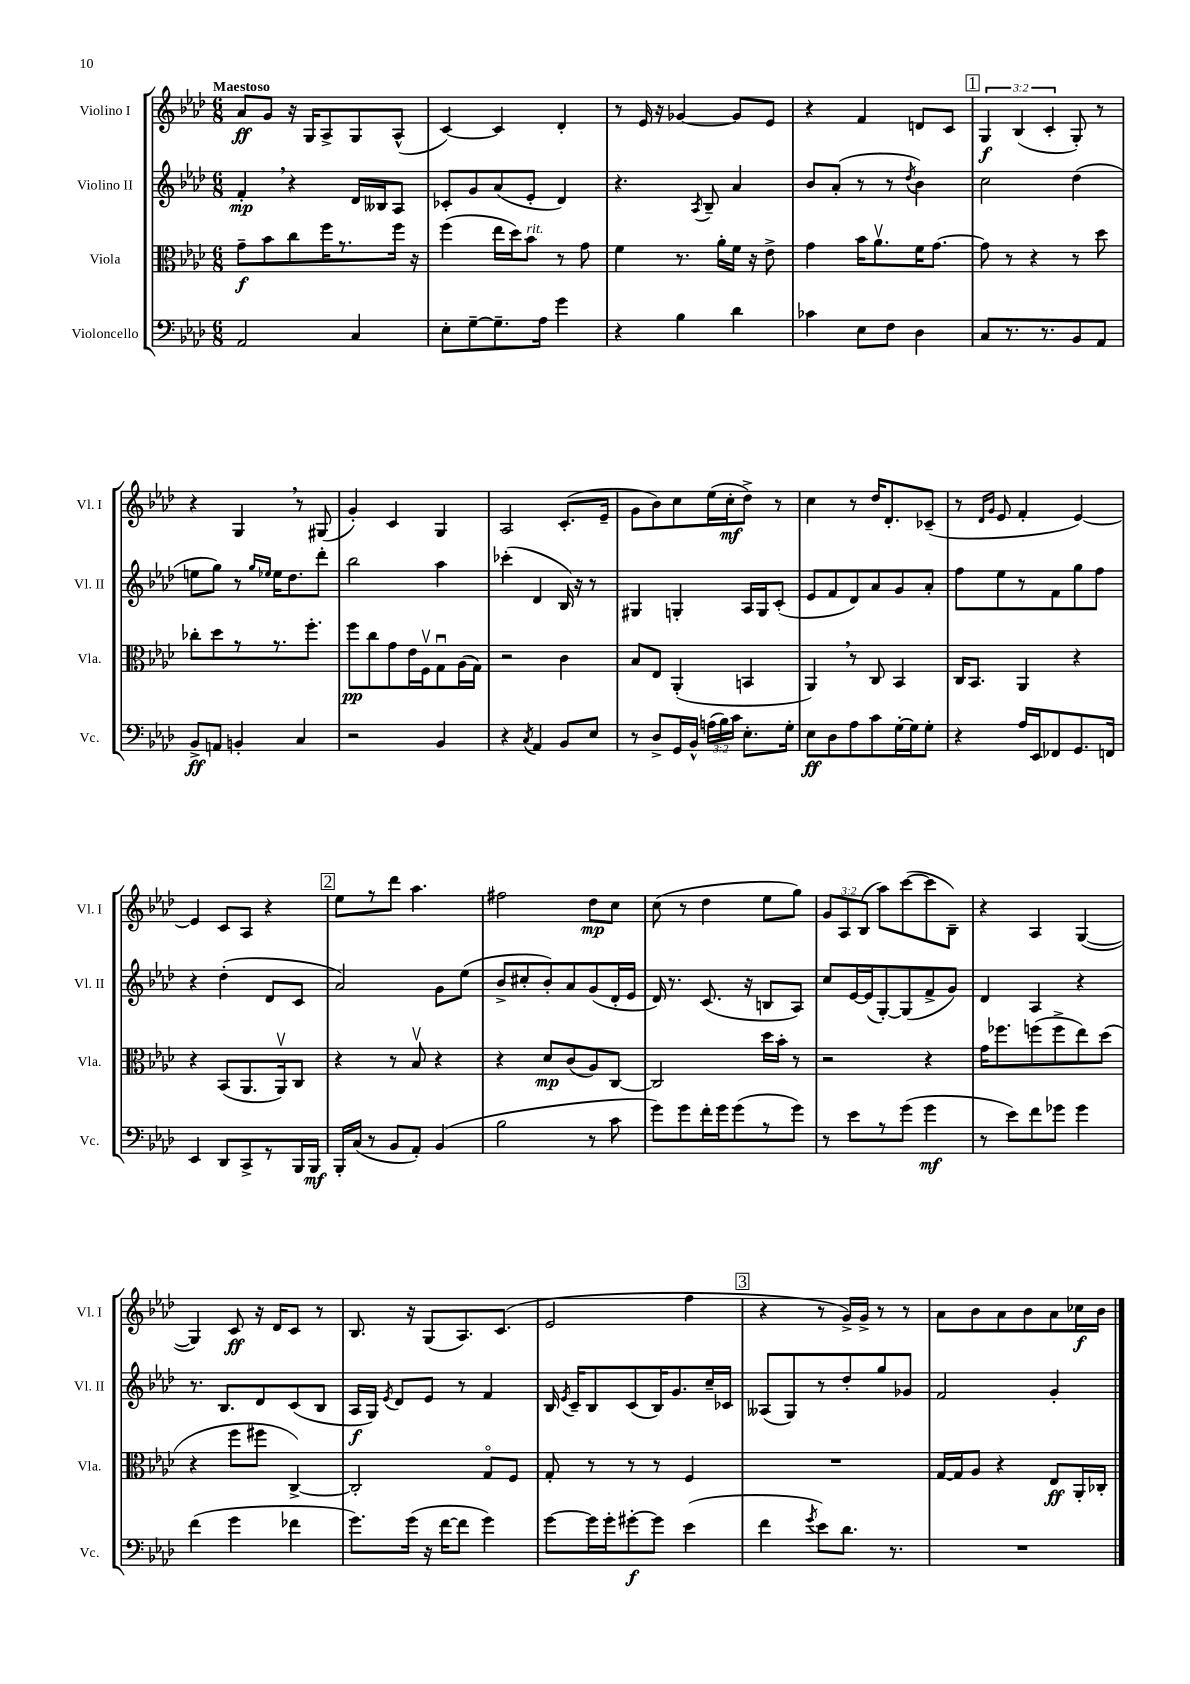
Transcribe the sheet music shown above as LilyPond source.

<<
\new StaffGroup <<
\new Staff = "s0" \with { instrumentName = "Violino I" shortInstrumentName = "Vl. I" } {
    \clef treble \key aes \major \numericTimeSignature \time 6/8 \override Staff.TupletNumber.text = #tuplet-number::calc-fraction-text \tempo "Maestoso"
    \autoBeamOff aes'8[\ff g'8] r16 g16[ aes8-> g8 aes8]-^( |
    c'4~) c'4 des'4-. |
    r8 ees'16 r16 ges'4~ ges'8[ ees'8] |
    r4 f'4 d'8[ c'8] |
    \mark \markup { \box "1" } \tuplet 3/2 { g4\f bes4( c'4-. } g8-.) r8 |
    r4 g4 \breathe r8 gis8( |
    g'4-.) c'4 g4 |
    aes2 c'8.[-.( ees'16]-- |
    g'8[ bes'8) c''8 ees''16( c''16-.\mf des''8]->) r8 |
    c''4 r8 des''16[ des'8.-. ces'8]--( |
    r8 \grace { des'16[ g'16] } ees'8 f'4-. ees'4~) |
    ees'4 c'8[ aes8] r4 |
    \mark \markup { \box "2" } ees''8[ r8 des'''8] aes''4. |
    fis''2 des''8[\mp c''8] |
    c''8( r8 des''4 ees''8[ g''8]) |
    \tuplet 3/2 { g'8[ aes8 bes8]( } aes''8[) c'''8~( c'''8 bes8]--) |
    r4 aes4 g4~( |
    g4) c'8\ff r16 des'16[ c'8] r8 |
    bes8. r16 g8[( aes8.) c'8.]( |
    ees'2 f''4 |
    \mark \markup { \box "3" } r4 r8 g'16[->) g'16]-> r8 r8 |
    aes'8[ bes'8 aes'8 bes'8 aes'8 ces''16\f bes'16] \bar "|." |
}
\new Staff = "s1" \with { instrumentName = "Violino II" shortInstrumentName = "Vl. II" } {
    \clef treble \key aes \major \numericTimeSignature \time 6/8
    \autoBeamOff f'4-.\mp \breathe r4 des'16[ beses16 aes8] |
    ces'8[-. g'8 aes'8( ees'8]-. des'4) |
    r4. \acciaccatura { aes8 } bes8-- aes'4 |
    bes'8[ aes'8]-.( r8 r8 \acciaccatura { des''8 } bes'4) |
    \mark \markup { \box "1" } c''2 des''4( |
    e''8[ g''8]) r8 \grace { g''16[ ees''16] } ees''16[ des''8. des'''8]-. |
    bes''2 aes''4 |
    ces'''4-.( des'4 bes16) r16 r8 |
    gis4 g4-. aes16[ g16 c'8]-.( |
    ees'8[ f'8 des'8) aes'8 g'8 aes'8]-. |
    f''8[ ees''8 r8 f'8 g''8 f''8] |
    r4 des''4-.( des'8[ c'8] |
    \mark \markup { \box "2" } aes'2) g'8[ ees''8]( |
    bes'8[-> cis''8-. bes'8-.) aes'8 g'8( des'16-. ees'16] |
    des'16) r8. c'8.( r16 b8[ aes8]) |
    c''8[ ees'16~ ees'16( g8~-.) g8( f'8-> g'8]) |
    des'4 aes4 r4 |
    r8. bes8.[ des'8 c'8( bes8] |
    aes16[\f g16]) \acciaccatura { ees'8 } des'8[ ees'8] r8 f'4 |
    bes16 \acciaccatura { ees'8 } c'16[-- bes8 c'8( bes16) g'8. c''16-- ces'16] |
    \mark \markup { \box "3" } aeses8[( g8) r8 des''8-. g''8 ges'8] |
    f'2 g'4-. \bar "|." |
}
\new Staff = "s2" \with { instrumentName = "Viola" shortInstrumentName = "Vla." } {
    \clef alto \key aes \major \numericTimeSignature \time 6/8
    \autoBeamOff g'8[--\f bes'8 c''8 f''16 r8. f''16] r16 |
    f''4( ees''16[ des''16) bes'8]^\markup { \italic "rit." } r8 g'8 |
    f'4 r8. aes'16[-. f'16] r16 ees'8-> |
    g'4 bes'16[ aes'8.\upbow f'16 g'8.]~ |
    \mark \markup { \box "1" } g'8 r8 r4 r8 des''8 |
    ces''8[-. des''8 r8 r8. f''8.]-. |
    f''8[\pp c''8 g'8 ees'16 f16\upbow g8\downbow aes16( g16]) |
    r2 c'4 |
    bes8[ ees8] aes,4-.( b,4 |
    aes,4) \breathe r8 c8 bes,4 |
    c16[ bes,8.] aes,4 r4 |
    r4 bes,8[( aes,8. aes,16\upbow) c8] |
    \mark \markup { \box "2" } r4 r8 bes8\upbow r4 |
    r4 des'8[\mp c'8( aes8) c8]~ |
    c2 des''16[ bes'16]-. r8 |
    r2 r4 |
    g'16[ fes''8. f''8( f''8-> ees''8) des''8]( |
    r4 f''8[ fis''8] c4~->) |
    c2-. g8[\flageolet f8] |
    g8-. r8 r8 r8 f4 |
    \mark \markup { \box "3" } R2. |
    g16[~ g16 aes8] r4 ees8[\ff aes,16-. ces16]-. \bar "|." |
}
\new Staff = "s3" \with { instrumentName = "Violoncello" shortInstrumentName = "Vc." } {
    \clef bass \key aes \major \numericTimeSignature \time 6/8 \override Staff.TupletNumber.text = #tuplet-number::calc-fraction-text
    \autoBeamOff aes,2 c4 |
    ees8[-. g8~-- g8.-- aes16] g'4 |
    r4 bes4 des'4 |
    ces'4 ees8[ f8] des4 |
    \mark \markup { \box "1" } c8[ r8. r8. bes,8 aes,8] |
    bes,8[->\ff a,8] b,4-. c4 |
    r2 bes,4 |
    r4 \acciaccatura { c8 } aes,4 bes,8[ ees8] |
    r8 des8[-> g,16 bes,16]-^ \tuplet 3/2 { a16[( bes16) c'16] } ees8.[-. g16]-. |
    ees8[\ff des8 aes8 c'8 g16~-. g16 g8]-. |
    r4 aes16[ ees,16 fes,8 g,8. f,16] |
    ees,4 des,8[ c,8-> r8 bes,,16 bes,,16]\mf |
    \mark \markup { \box "2" } bes,,16[-. c16]( r8 bes,8[ aes,8]-.) bes,4( |
    bes2 r8 c'8 |
    g'8[) g'8 f'16-. g'16 g'8( r8 g'8]) |
    r8 ees'8[ r8 g'8]( g'4\mf |
    r8 ees'8[) f'8 ges'8] ges'4 |
    f'4( g'4 fes'4 |
    g'8.[) g'16]( r16 f'16[~ f'8] g'4) |
    g'8[~ g'16 g'16-. gis'8~-.\f gis'8] ees'4( |
    \mark \markup { \box "3" } f'4 \acciaccatura { g'8 } ees'8[) des'8.] r8. |
    R2. \bar "|." |
}
>>
>>
\layout { \context { \Score \remove "Bar_number_engraver" } }
